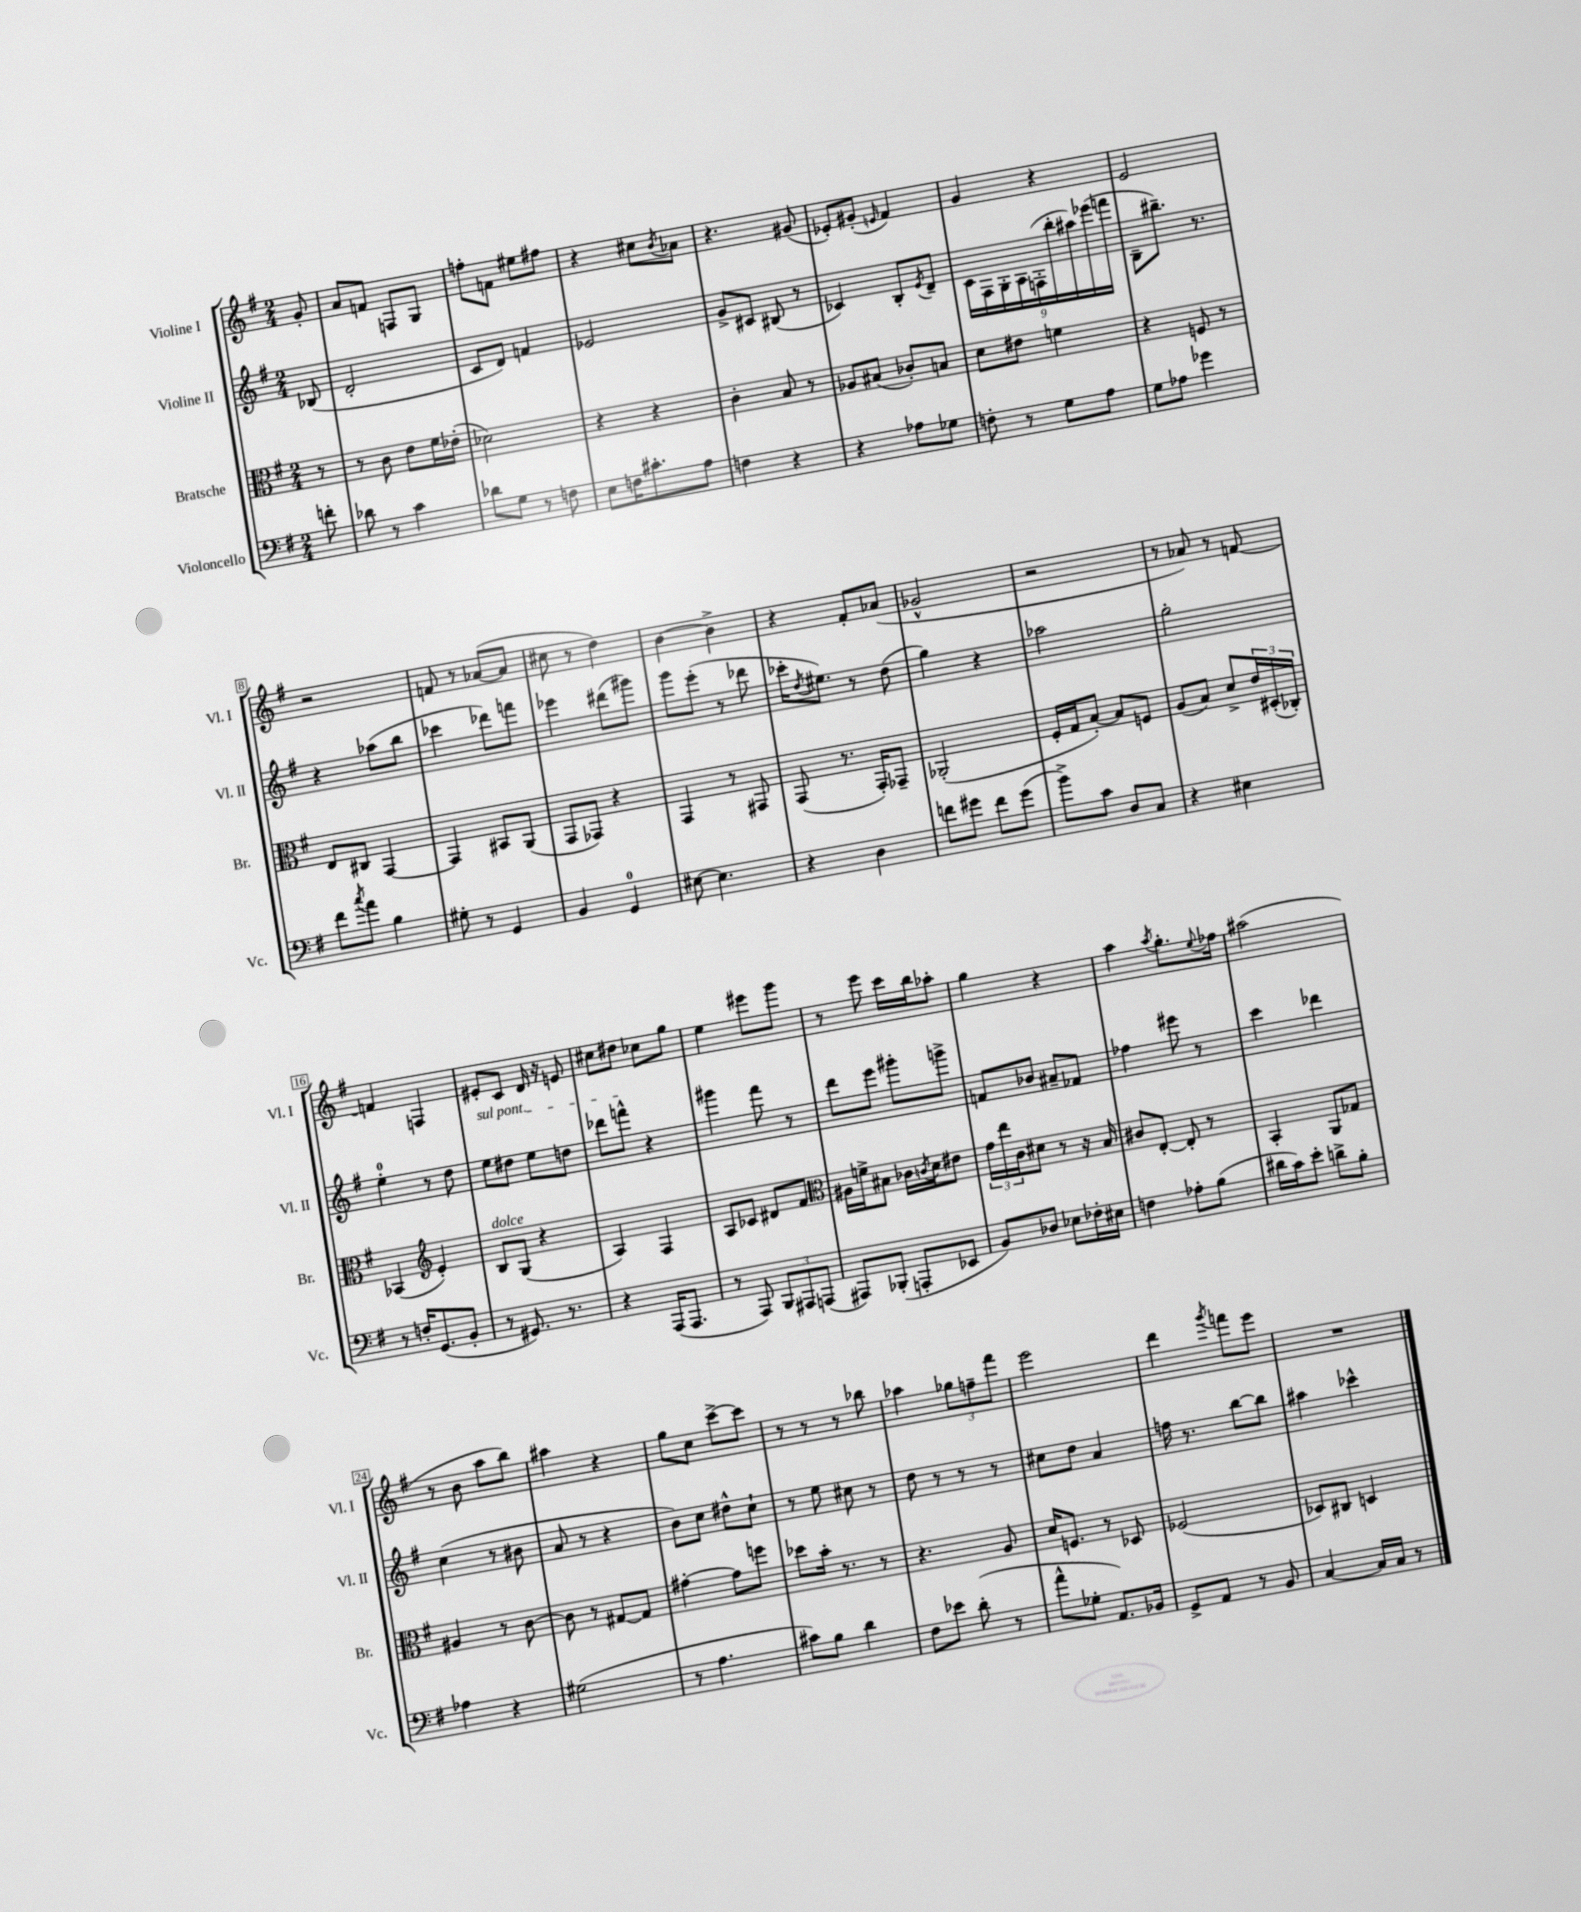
<<
\new StaffGroup <<
\new Staff = "s0" \with { instrumentName = "Violine I" shortInstrumentName = "Vl. I" } {
    \clef treble \key g \major \numericTimeSignature \time 2/4 \partial 8
    g'8-. |
    a'8 f'8 f8 g8 |
    f''8-. f'8 eis''8 fis''8 |
    r4 cis''8 \acciaccatura { b'8 } aes'8 |
    r4. gis'8( |
    ees'8-.) gis'8-.( \grace { e'16 } fis'4) |
    g'4 r4 |
    e'2 |
    r2 |
    f'8 r8 aes'8~( aes'8 |
    cis''8 r8 d''4) |
    b'4~ b'4-> |
    r4 fis'8-. aes'8( |
    ges'2-^ |
    r2 |
    r8 aes'8) r8 f'8~ |
    f'4 f4 |
    eis'8-. c'8 d'16 r16 e'8 |
    cis''8 dis''8 ces''8 g''8 |
    e''4 eis'''8 g'''8 |
    r8 e'''8 c'''16 b''16 aes''8-. |
    g''4 r4 |
    a''4 \acciaccatura { a''8 } g''8.-. \appoggiatura { e''8 } fes''16 |
    ais''2( |
    r8 b'8 a''8 b''8) |
    ais''4 r4 |
    g''8 c''8 c'''8~-> c'''8 |
    r8 r8 r8 bes''8 |
    aes''4 \tuplet 3/2 { ges''8 f''8-- fis'''8 } |
    e'''2 |
    d'''4 \acciaccatura { g'''8 } f'''8 e'''8 |
    R2 \bar "|." |
}
\new Staff = "s1" \with { instrumentName = "Violine II" shortInstrumentName = "Vl. II" } {
    \clef treble \key g \major \numericTimeSignature \time 2/4 \partial 8
    bes8( |
    d'2-. |
    c'8 d'8) f'4 |
    ees'2 |
    g'8-> cis'8 bis8( r8 |
    ces'4) b8-. \acciaccatura { e'8 } d'8-- |
    \tuplet 9/8 { c'16 fis16 g16-. a16 f16-.( b''16-. ais''16) ees'''16( f'''16 } |
    b8-- bis''8.--) r8. |
    r4 aes''8( b''8 |
    ces'''4 des'''8) f'''8 |
    ees'''4 dis'''8( gis'''8) |
    g'''8 e'''8-.( r8 des'''8 |
    ces'''16-. \acciaccatura { d''8 } eis''8.) r8 d''8( |
    g''4) r4 |
    aes''2 |
    g''2-. |
    e''4-0-. r8 d''8 |
    \once \override TextSpanner.bound-details.left.text = \markup { \italic "sul pont." } e''8\startTextSpan dis''8 e''8 d''8 |
    des'''8 f'''8-^\stopTextSpan r4 |
    gis'''4 fis'''8 r8 |
    d'''8 e'''8 gis'''8-. g'''8-> |
    f'8 bes'8 ais'8-- fes'8 |
    fes''4 eis'''8 r8 |
    c'''4 des'''4 |
    c''4( r8 bis'8 |
    a'8 r8 r4 |
    b'8) c''8 dis''8-^ c''8-! |
    r8 e''8 cis''8 r8 |
    d''8 r8 r8 r8 |
    cis''8 d''8 a'4 |
    f''16 r8. b''8~ b''8 |
    ais''4 ces'''4-^ \bar "|." |
}
\new Staff = "s2" \with { instrumentName = "Bratsche" shortInstrumentName = "Br." } {
    \clef alto \key g \major \numericTimeSignature \time 2/4 \partial 8
    r8 |
    r8 c'8 e'8 fis'16 ees'16-.( |
    des'2) |
    r4 r4 |
    c'4-. b8 r8 |
    aes8 bis8( ces'8-.) b8 |
    d'8 eis'8 f'4 |
    r4 f8 r8 |
    e8 cis8 g,4~ |
    g,4 bis,8 a,8( |
    g,8 ges,8) r4 |
    g,4 r8 gis,8 |
    g,8( r8. g,16-.) ges,8-- |
    aes,2-.( |
    fis16-. g16 b8~-.) b8 f8 |
    a8( b8) d'8-> \tuplet 3/2 { e'16 dis16-.( ces16-.) } |
    bes,4( \clef treble e'4-.) |
    b8^\markup { \italic "dolce" } g8( r4 |
    a4) fis4 |
    a8 ces'8 dis'8 fis'8 |
    \clef alto ais16 f'16-> bis8 ces'16 \acciaccatura { c'8 } d'16 eis'8 |
    \tuplet 3/2 { g'16 e''16 c'16 } dis'8 r8 r16 b16 |
    cis'8 e8~-. e8-. r8 |
    b,4-. a,8 ges8 |
    ais4 r8 c'8~ |
    c'8 r8 gis8~ gis8 |
    gis'4~-. gis'8 f''8 |
    des''8 b'16-. r8. r8 |
    r4. a8 |
    d'16 f8. r8 des8 |
    fes2( |
    des8) cis8 d4 \bar "|." |
}
\new Staff = "s3" \with { instrumentName = "Violoncello" shortInstrumentName = "Vc." } {
    \clef bass \key g \major \numericTimeSignature \time 2/4 \partial 8
    f'8-. |
    des'8 r8 c'4 |
    des'8 g8 r8 f8 |
    e8 f16 cis'8.-. a8 |
    f4 r4 |
    r4 aes8 ges8 |
    f8-. r8 g8 a8 |
    g8 aes8 ges'4 |
    fis'8 \acciaccatura { c''8 } a'8 b4 |
    gis8-. r8 g,4 |
    b,4 g,4-0 |
    eis8~ eis4. |
    r4 d4 |
    f'8 gis'8 f'8 gis'8( |
    b'8->) c'8 d8 c8 |
    r4 eis4 |
    r8 f16-. g,8.( b,8-. |
    r8 gis,8.) r8. |
    r4 a,,16( a,,8. |
    r8 a,,8) \tuplet 3/2 { b,,8 ais,,8 a,,8( } |
    ais,,8) bes,,8-.( a,,8-. ees,8 |
    b,8) des8 ees8 fes16-. eis16 |
    f4 aes8-. b8( |
    dis'16 c'16) e'8-. d'8-> b8-. |
    aes4 r4 |
    gis2( |
    r8 a4. |
    cis'8) b8 d'4 |
    fis8 ees'8 d'8-.( r8 |
    a'8-^ ges8-. a,8.) bes,16 |
    g,8-> a,8 r8 b,8 |
    c4~ c16 c16 r8 \bar "|." |
}
>>
>>
\layout { \context { \Score \override BarNumber.stencil = #(make-stencil-boxer 0.1 0.3 ly:text-interface::print) } }
